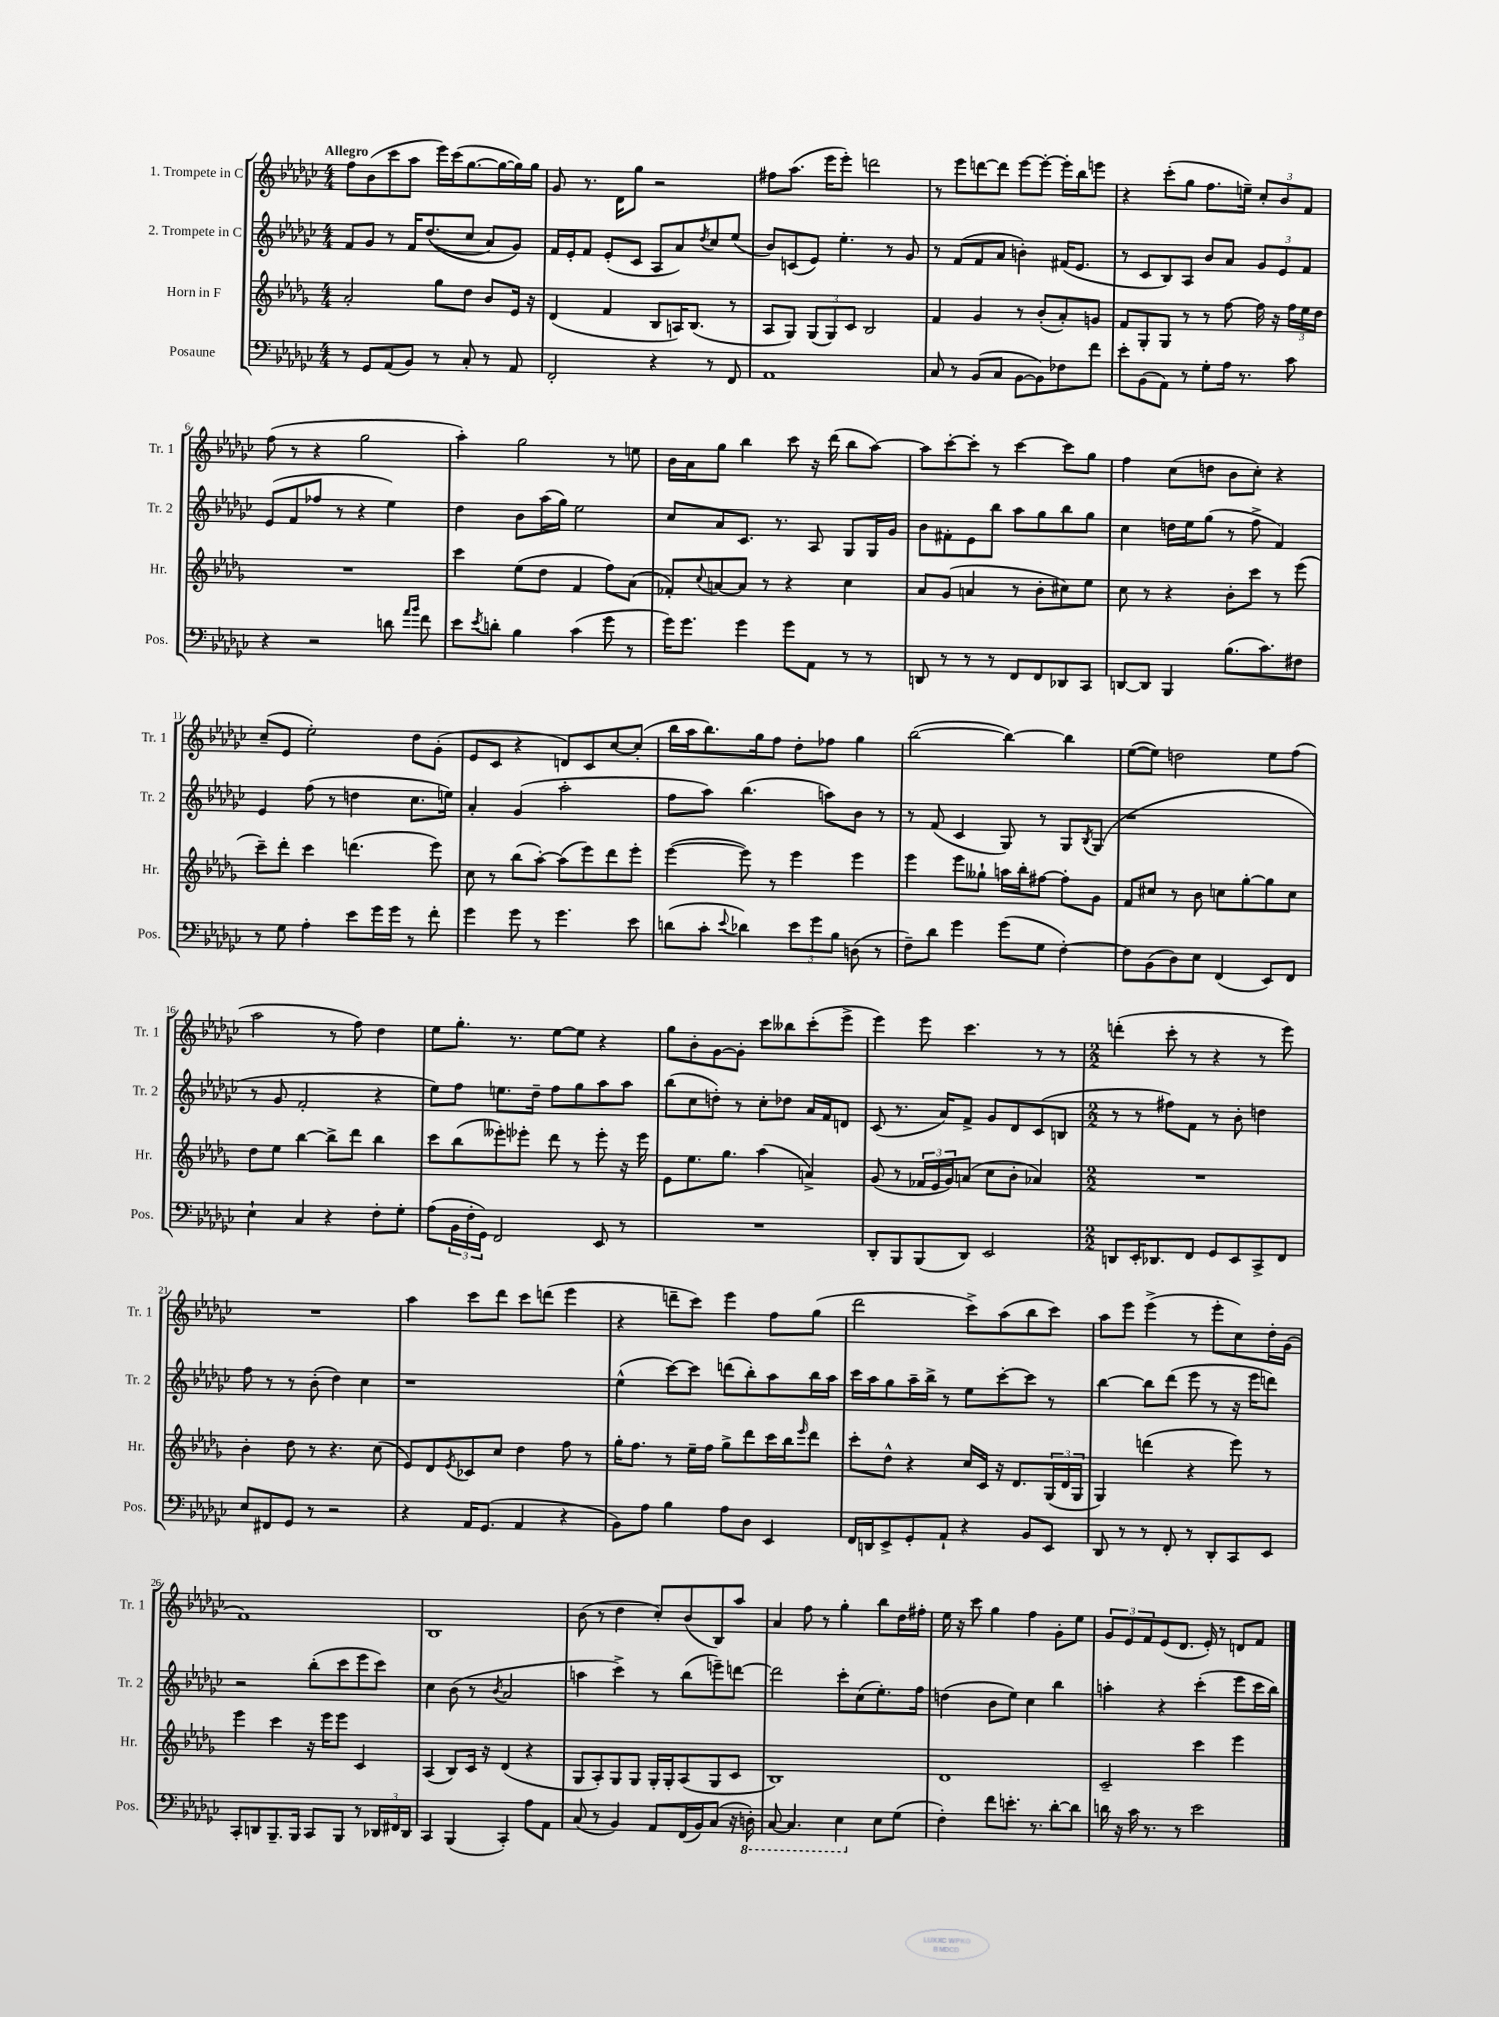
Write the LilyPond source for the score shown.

<<
\new StaffGroup <<
\new Staff = "s0" \with { instrumentName = "1. Trompete in C" shortInstrumentName = "Tr. 1" } {
    \clef treble \key ges \major \numericTimeSignature \time 4/4 \tempo "Allegro"
    f''8 bes'8( ces'''8 aes''8 ees'''16) ces'''16( ges''8.~ ges''16~ ges''16) ges''16 |
    ges'8 r8. des'16 ges''8 r2 |
    fis''8 aes''8.( ees'''16 ees'''8-.) d'''2 |
    r8 ees'''8 d'''8~ d'''8 ees'''8~ ees'''8~-. ees'''16-. bes''16 e'''8 |
    r4 ces'''8-.( ges''8 f''8. e''16--) \tuplet 3/2 { ces''8-. bes'8 f'8 } |
    f''8( r8 r4 ges''2 |
    aes''4-.) ges''2 r8 e''8 |
    bes'16 aes'16 ges''8 bes''4 ces'''8 r16 des'''16( bes''8 aes''8~) |
    aes''8 ces'''8~-. ces'''8-. r8 ces'''4~ ces'''8 ges''8 |
    f''4 ces''8( d''8 bes'8 ces''8-.) r4 |
    ces''8--( ees'8 ees''2-.) des''8 ges'8-.( |
    ees'8 ces'8 r4 d'8) ces'8 ces''8~ ces''8-.( |
    bes''16 aes''16 bes''8.) ges''16 f''8 des''8-. fes''8 ges''4 |
    bes''2~( bes''4~) bes''4 |
    ees''8~( ees''8) d''2 ees''8 f''8( |
    aes''2 r8 f''8) des''4 |
    ees''8 ges''8.-. r8. ees''8~ ees''8 r4 |
    ges''8 bes'8-. ges'8~ ges'8-. ces'''8 beses''8 ces'''8-.( ees'''8-> |
    ees'''4) ees'''8 ces'''4. r8 r8 |
    \numericTimeSignature \time 2/2 d'''4-.( ces'''8-. r8 r4 r8 ees'''8) |
    R1 |
    aes''4 ces'''8 des'''8 ces'''8 d'''8( ees'''4 |
    r4 d'''8-- ces'''8) ees'''4 f''8 ges''8( |
    des'''2 ces'''8->) aes''8( bes''8 ces'''8) |
    aes''8 ees'''8 ees'''4->( r8 ees'''8-. ces''8) des''16-. ges'16( |
    f'1) |
    bes1 |
    bes'8( r8 des''4 ces''8-.) bes'8( bes8) aes''8 |
    aes'4 f''8 r8 ges''4-. bes''8 des''16 fis''16-. |
    ees''16 r16 ces'''8 ges''4 f''4 ges'8-. ees''8 |
    \tuplet 3/2 { ges'8 ees'8 f'8 } ees'8( des'8. ees'16-.) r8 d'8 f'8 \bar "|." |
}
\new Staff = "s1" \with { instrumentName = "2. Trompete in C" shortInstrumentName = "Tr. 2" } {
    \clef treble \key ges \major \numericTimeSignature \time 4/4
    f'8 ges'8 r8 f'16 des''8.(\( ces''8 aes'8) ges'8\) |
    f'16 ees'16-. f'8 ees'8-.( ces'8 aes8 aes'8) \acciaccatura { des''8 } ces''8 ees''8( |
    bes'8) c'8( ees'8) ees''4.-. r8 ges'8 |
    r8 f'8( f'8 aes'8 b'4-.) fis'16( ees'8. |
    r8 ces'8 bes8) aes8 bes'8 aes'8 \tuplet 3/2 { ges'8 ees'8 f'8 } |
    ees'8( f'8 fes''8 r8 r4 ees''4) |
    des''4 bes'8 aes''16( ges''16) ees''2 |
    ces''8 aes'8 ces'8. r8. aes8 ges8 ges16 ges'16 |
    bes'8 fis'8-. ees'8 bes''8 aes''8 ges''8 bes''8 ges''8 |
    ces''4 d''16 ees''16 ges''8( r8 f''8-> f'4) |
    ees'4 f''8( r8 d''4 ces''8. e''16) |
    aes'4-. ges'4( aes''2-. |
    f''8 aes''8) bes''4.( a''8) bes'8 r8 |
    r8 f'8( ces'4 ges8) r8 ges8 \acciaccatura { bes8 } ges8( |
    r1 |
    r8 ges'8 f'2-. r4 |
    ees''8) f''8 e''8. des''16-- f''8 ges''8 aes''8 aes''8 |
    bes''8( ces''8 d''8-.) r8 ces''8-. des''8 aes'16 f'16 d'8 |
    ces'8( r8. aes'16) f'8-> ges'8 des'8 ces'8( b8 |
    \numericTimeSignature \time 2/2 r8 r8 fis''8) f'8 r8 bes'8-. d''4 |
    f''8 r8 r8 bes'8-.( des''4) ces''4 |
    r1 |
    ees''4-^( ces'''8~) ces'''8 d'''8( bes''8-.) aes''8 bes''16 aes''16 |
    ces'''16 aes''16 ges''8 aes''16-- bes''16-> r8 ees''8 ces'''8~-. ces'''8 r8 |
    bes''4~ bes''8 des'''8( ees'''8 r8 r16 ees'''16 d'''8) |
    r2 bes''8-.( ces'''8 ees'''8 ces'''8) |
    ces''4 bes'8( r8 \acciaccatura { bes'8 } aes'2 |
    a''4 ces'''4->) r8 bes''8( e'''8--) d'''8~ |
    d'''2 ces'''8-. ces''8( ees''8.-.) f''16 |
    d''4( bes'8 ees''8) ces''4 bes''4 |
    a''4-. r4 ces'''4-.( ees'''8 ces'''16 bes''16) \bar "|." |
}
\new Staff = "s2" \with { instrumentName = "Horn in F" shortInstrumentName = "Hr." } {
    \clef treble \key des \major \numericTimeSignature \time 4/4
    aes'2-. ges''8 des''8 bes'8 ees'16 r16 |
    des'4( f'4 bes8 a16) bes8.( r8 |
    aes8 ges8) \tuplet 3/2 { ges8( ges8) c'8 } bes2 |
    f'4 ges'4 r8 bes'8-.( aes'8-.) g'8 |
    f'8 ges8-. ges8 r8 r8 f''8~ f''16 r16 \tuplet 3/2 { f''16 ees''16 des''16 } |
    R1 |
    c'''4 ees''8( des''8 f'4 f''8) aes'8( |
    fes'8-.) \appoggiatura { c''8 } a'8~ a'8 r8 r4 c''4 |
    aes'8 ges'8( a'4 r8 bes'8-. cis''8) ees''8 |
    c''8 r8 r4 bes'8-. c'''8 r8 ees'''8( |
    c'''8--) des'''8-. c'''4 d'''4.( ees'''8) |
    c''8 r8 bes''8( aes''8~-.) aes''8( ees'''8) des'''8 ees'''8-. |
    ees'''4~( ees'''8) r8 ees'''4 ees'''4 |
    ees'''4 ees'''8 geses''8-! a''16 bes''16-. fis''8~ fis''8-. ges'8 |
    f'8 cis''8 r8 bes'8 c''8 ges''8~-. ges''8 c''8 |
    des''8 ees''8 bes''4~ bes''8-> des'''8 bes''4 |
    c'''8 bes''8( eeses'''8-.) ees'''8-. des'''8 r8 ees'''8-. r16 ees'''16 |
    ees'8 ees''8. ges''8. aes''4( a'4->) |
    ges'8( r8 \tuplet 3/2 { fes'16 ees'16 ges'16) } a'8( c''8 bes'8-. aes'4) |
    \numericTimeSignature \time 2/2 R1 |
    bes'4-. des''8 r8 r4. c''8( |
    ees'8) des'8 \acciaccatura { ees'8 } ces'8 c''8 des''4 f''8 r8 |
    ges''16-. f''8. r8 ees''16-- f''16 ges''8-> des'''8 c'''16 bes''16 \grace { ees'''16 } des'''8 |
    c'''8-. des''8-^ r4 c''16 c'16 r16 des'8. \tuplet 3/2 { ges16( des'16 ges16 } |
    ges4) d'''4( r4 ees'''8) r8 |
    ees'''4 c'''4 r16 ees'''16 ees'''8 c'4 |
    aes4( bes8) c'16 r16 des'4( r4 |
    ges8 aes8-.) ges8 ges8 ges16-. ges16-. aes8( ges8 c'8 |
    bes1) |
    des'1 |
    c'2-- c'''4 ees'''4 \bar "|." |
}
\new Staff = "s3" \with { instrumentName = "Posaune" shortInstrumentName = "Pos." } {
    \clef bass \key ges \major \numericTimeSignature \time 4/4
    r8 ges,8 aes,8( bes,8) r8 ces8-. r8 aes,8 |
    f,2-. r4 r8 f,8 |
    aes,1 |
    ces8 r8 bes,8( ces8 bes,8~ bes,8) fes8 f'8 |
    ees'8-. bes,8( aes,8) r8 ges8-. aes16 r8. ces'8 |
    r4 r2 d'8 \grace { aes'16 bes'16 } f'8 |
    ees'8 \acciaccatura { ees'8 } d'8-. bes4 ces'4( ges'8 r8 |
    ges'16) ges'8. ges'4 ges'8 aes,8 r8 r8 |
    d,8 r8 r8 r8 f,8 f,8 des,8 ces,8 |
    d,8~ d,8 bes,,4 bes8.( ces'8.) fis8 |
    r8 ges8 aes4-. ees'8 ges'16 ges'16 r8 f'8-. |
    ges'4 ges'8 r8 ges'4. ees'8 |
    d'8( ces'8-. \appoggiatura { ees'8 } des'4) \tuplet 3/2 { ees'8 ges'8 bes8 } d8( r8 |
    f8--) des'8 ges'4 ges'8( ges8 f4~-.) |
    f8 bes,8( des8) ees8 f,4( ees,8) f,8 |
    ees4-! ces4 r4 f8-. ges8-. |
    aes8( \tuplet 3/2 { bes,16 f16-. ges,16) } f,2 ees,8 r8 |
    R1 |
    des,8-. bes,,8 bes,,8( des,8) ees,2 |
    \numericTimeSignature \time 2/2 d,8 ees,16-. des,8. f,8 ges,8 ees,8 ces,8-> f,8 |
    ees8 fis,8 ges,8 r8 r2 |
    r4 aes,16 ges,8.( aes,4 r4 |
    bes,8) aes8 bes4 aes8 des8 ees,4 |
    f,16 d,16 ees,8-> ges,8-. aes,8-! r4 bes,8 ees,8 |
    des,8 r8 r8 f,8-. r8 des,8-. ces,8 ees,8 |
    ces,8-. d,8 bes,,8.-- bes,,16 ces,8 bes,,8 r8 \tuplet 3/2 { des,16 fis,16 des,16 } |
    ces,4 bes,,4( ces,4-.) aes8 aes,8 |
    ces8( r8 bes,4) aes,8 f,16( bes,16) ces8( r16 \ottava #-1 d,16-.) |
    ces,8~ ces,4. ees,4 \ottava #0 ees8 ges8( |
    f4-.) f'8 e'8.-. r8. des'8~-. des'8 |
    d'16 r16 ces'16 r8. r8 ees'2 \bar "|." |
}
>>
>>
